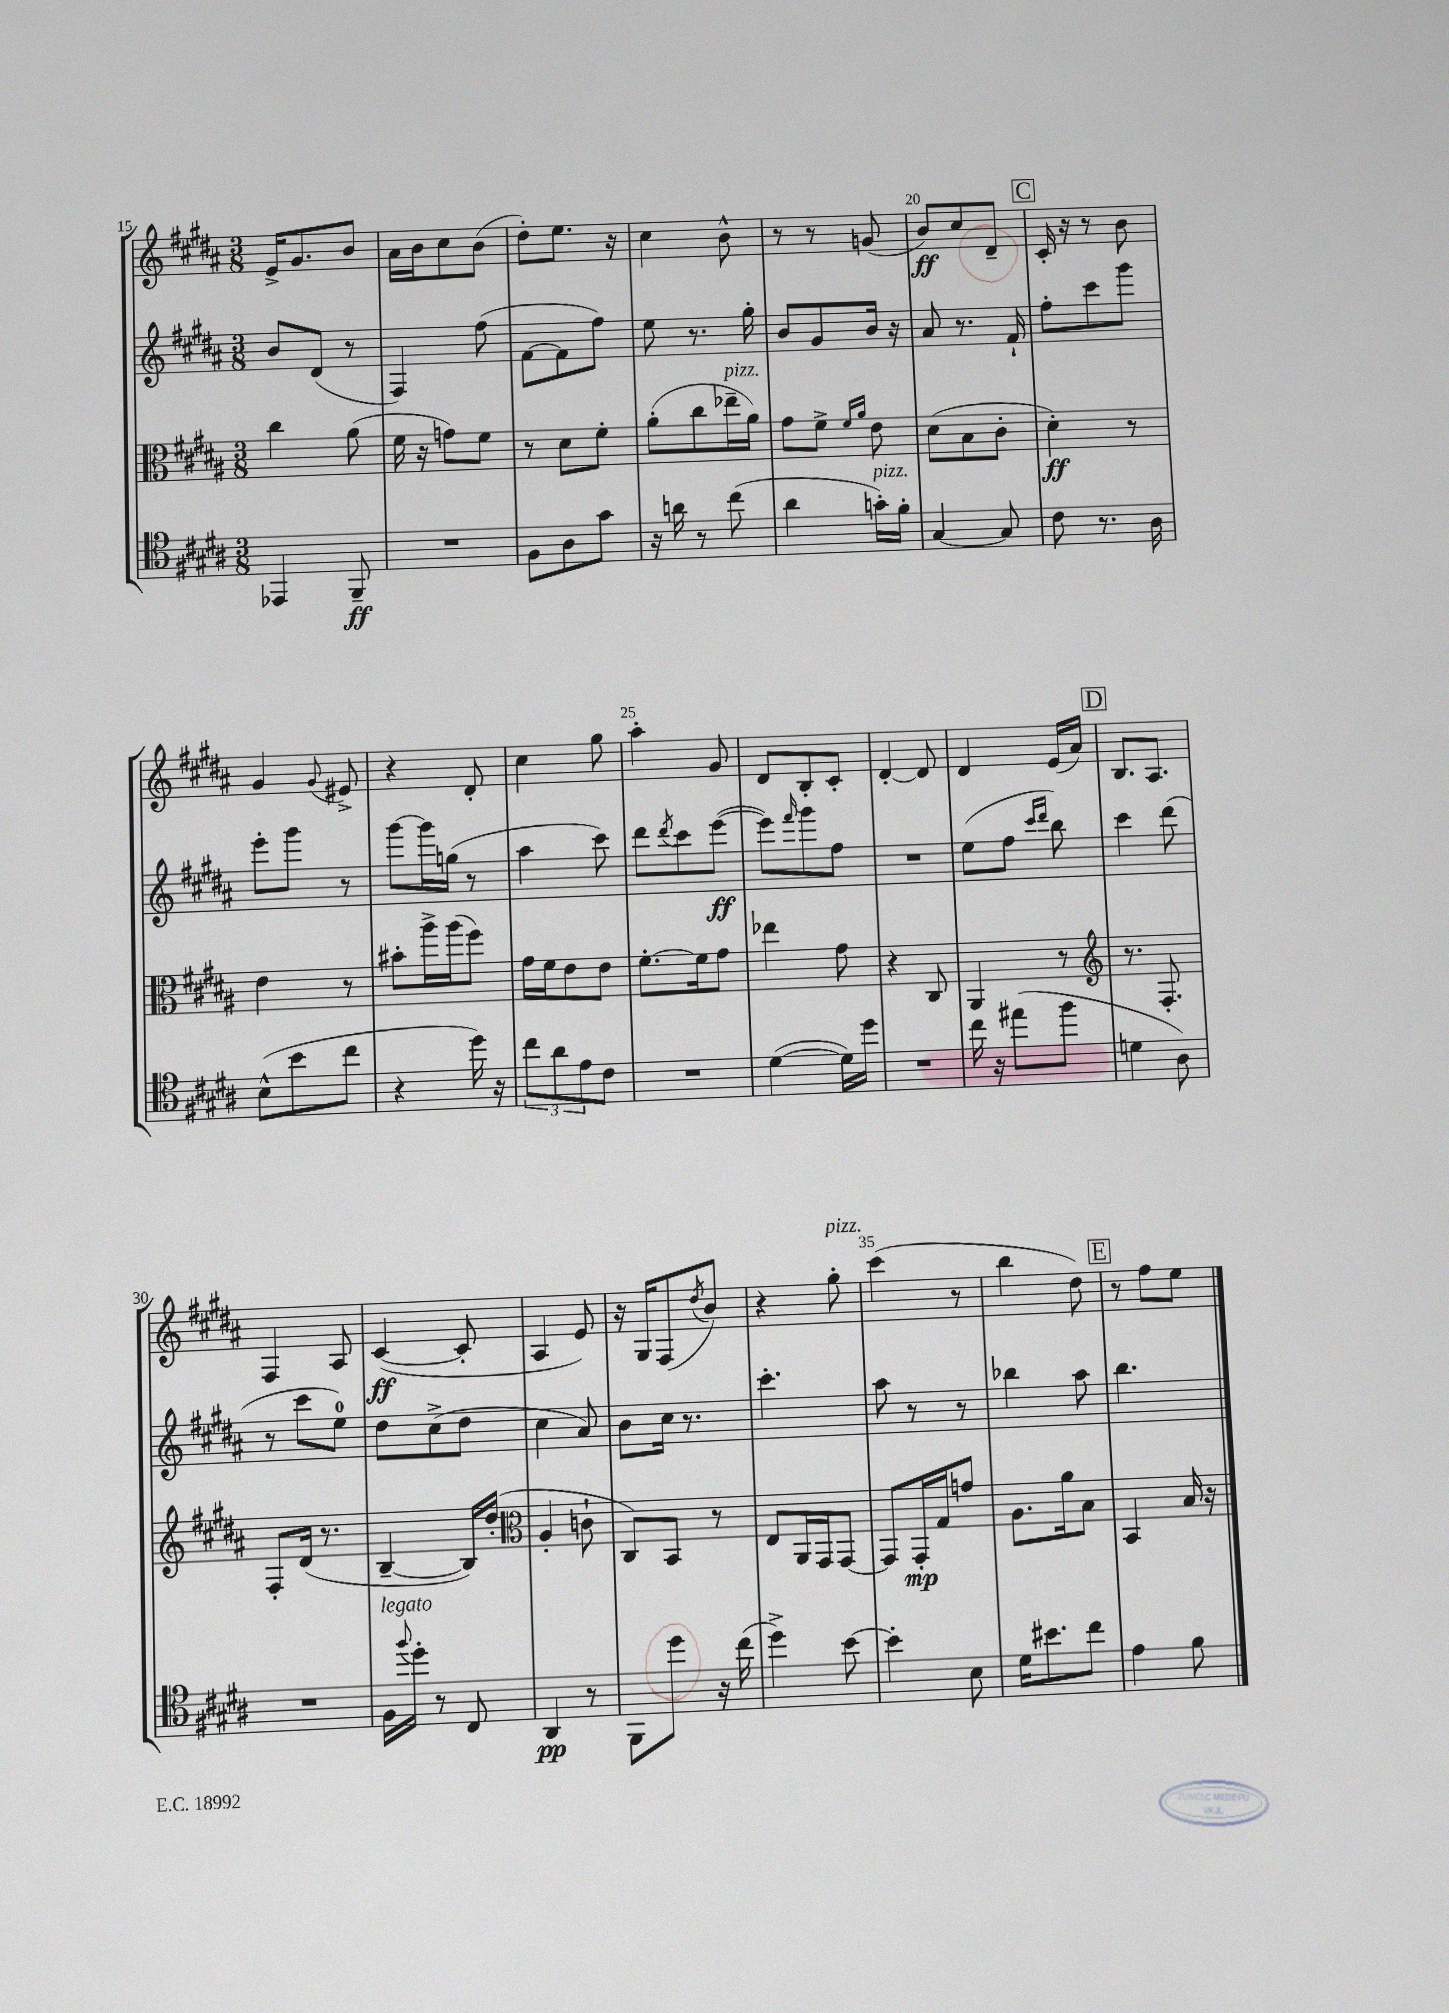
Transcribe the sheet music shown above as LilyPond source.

<<
\new StaffGroup <<
\new Staff = "s0" {
    \clef treble \key b \major \numericTimeSignature \time 3/8
    e'16-> gis'8. b'8 |
    ais'16 b'16 cis''8 b'8( |
    dis''8-.) e''8. r16 |
    cis''4 b'8-^ |
    r8 r8 g'8( |
    b'8\ff) cis''8 dis'8-- |
    \mark \markup { \box "C" } cis'16-. r16 r8 b'8 |
    gis'4 \appoggiatura { gis'8 } eis'8-> |
    r4 dis'8-. |
    cis''4 gis''8 |
    ais''4-. gis'8 |
    dis'8 b8-. cis'8-. |
    dis'4~-. dis'8 |
    dis'4 e'16( ais'16) |
    \mark \markup { \box "D" } b8. ais8. |
    fis4 ais8 |
    cis'4~\ff( cis'8-. |
    ais4 e'8) |
    r16 gis16 fis8( \acciaccatura { dis''8 } b'8) |
    r4 gis''8-.^\markup { \italic "pizz." } |
    cis'''4( r8 |
    b''4 dis''8) |
    \mark \markup { \box "E" } r8 fis''8 e''8 \bar "|." |
}
\new Staff = "s1" {
    \clef treble \key b \major \numericTimeSignature \time 3/8
    b'8 dis'8( r8 |
    fis4) fis''8( |
    fis'8~ fis'8 fis''8) |
    e''8 r8. gis''16-. |
    b'8 gis'8 b'16 r16 |
    ais'8 r8. fis'16-! |
    \mark \markup { \box "C" } fis''8-. cis'''8 gis'''8 |
    e'''8-. gis'''8 r8 |
    gis'''8~ gis'''16 g''16( r8 |
    ais''4 cis'''8) |
    dis'''8 \acciaccatura { dis'''8 } cis'''8 e'''8~\ff( |
    e'''8) \grace { fis'''16 } gis'''8 fis''8 |
    R4. |
    e''8( fis''8 \grace { cis'''16 dis'''16 } b''8) |
    \mark \markup { \box "D" } cis'''4 dis'''8( |
    r8 cis'''8 e''8-0) |
    dis''8 cis''8->( dis''8 |
    cis''4 ais'8) |
    b'8 cis''16 r8. |
    cis'''4.-. |
    ais''8 r8 r8 |
    bes''4 ais''8 |
    \mark \markup { \box "E" } b''4. \bar "|." |
}
\new Staff = "s2" {
    \clef alto \key b \major \numericTimeSignature \time 3/8
    cis''4 ais'8( |
    fis'16 r16 g'8) fis'8 |
    r8 dis'8 fis'8-. |
    ais'8-.( cis''8 ees''16--^\markup { \italic "pizz." } ais'16) |
    gis'8 fis'8-> \grace { fis'16 ais'16 } e'8 |
    dis'8( b8 cis'8-. |
    \mark \markup { \box "C" } dis'4-.\ff) r8 |
    e'4 r8 |
    bis'8-. ais''16-> ais''16( fis''8) |
    gis'16 fis'16 e'8 e'8 |
    fis'8.~-. fis'16 gis'8 |
    ees''4 gis'8 |
    r4 cis8 |
    ais,4 r8 |
    \mark \markup { \box "D" } \clef treble r8. fis8.-. |
    fis8-. dis'16( r8. |
    b4~-- b16) dis''16-.( |
    \clef alto ais4-. c'8-! |
    cis8) b,8 r8 |
    e8 ais,16 gis,16 gis,8~ |
    gis,8 gis,16-.\mp gis16 g'8 |
    ais8. ais'16 b8 |
    \mark \markup { \box "E" } b,4 b16 r16 \bar "|." |
}
\new Staff = "s3" {
    \clef tenor \key b \major \numericTimeSignature \time 3/8
    ees,4 fis,8--\ff |
    R4. |
    fis8 ais8 gis'8 |
    r16 a'16 r8 cis''8( |
    ais'4 g'16-.^\markup { \italic "pizz." }) fis'16-. |
    gis4~ gis8 |
    \mark \markup { \box "C" } cis'8 r8. ais16 |
    b8-^( b'8 cis''8 |
    r4 dis''16) r16 |
    \tuplet 3/2 { cis''8 ais'8 e'8 } cis'8 |
    R4. |
    dis'4~( dis'16) dis''16 |
    R4. |
    cis''16 r16 eis''8( fis''8 |
    \mark \markup { \box "D" } d'4 ais8) |
    R4. |
    fis16^\markup { \italic "legato" } \appoggiatura { fis''8 } dis''16-. r8 cis8 |
    ais,4\pp r8 |
    fis,8 dis''8 r16 cis''16( |
    dis''4->) b'8~ |
    b'4-. b8 |
    dis'16 bis'8. cis''8 |
    \mark \markup { \box "E" } e'4 fis'8 \bar "|." |
}
>>
>>
\layout { \context { \Score currentBarNumber = #15 \override BarNumber.break-visibility = ##(#f #t #t) barNumberVisibility = #(every-nth-bar-number-visible 5) } }
